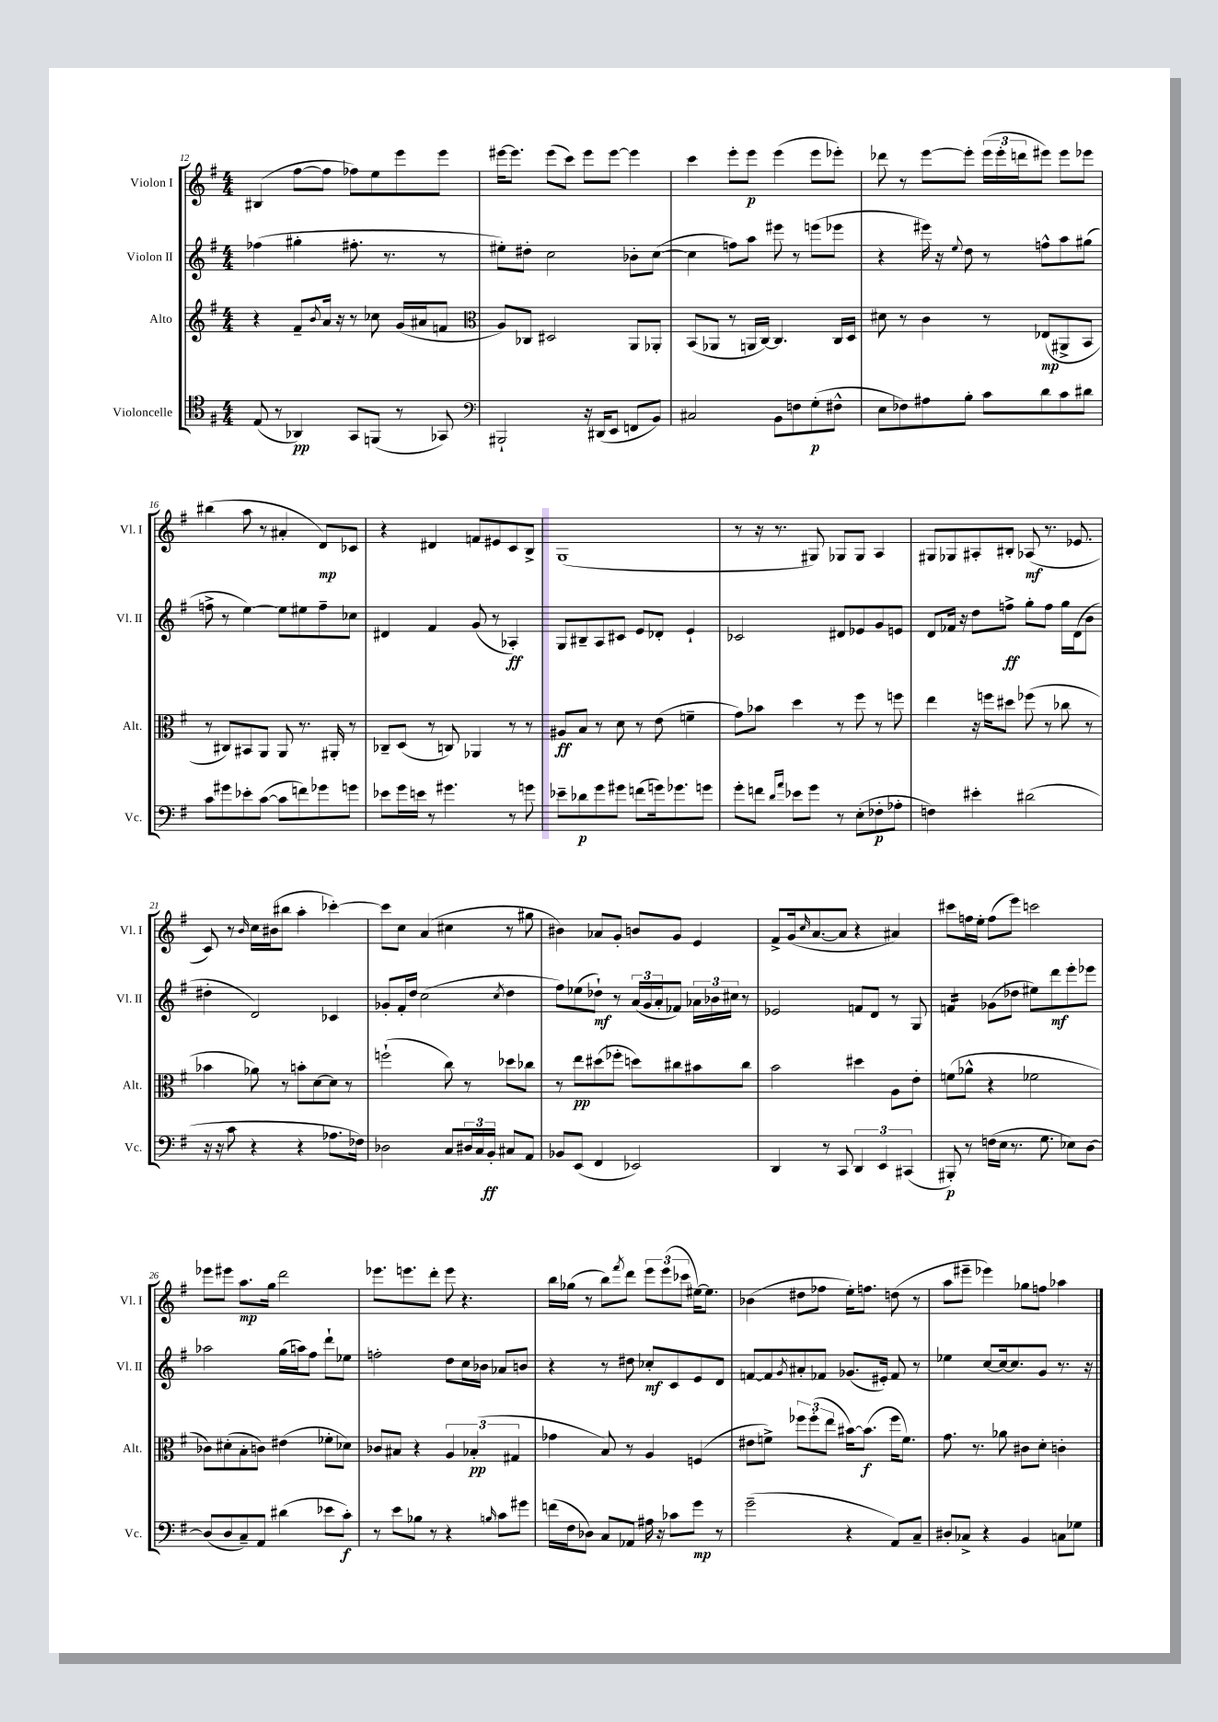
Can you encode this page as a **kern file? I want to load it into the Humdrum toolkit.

**kern	**kern	**kern	**kern
*staff4	*staff3	*staff2	*staff1
*clefC4	*clefG2	*clefG2	*clefG2
*k[f#]	*k[f#]	*k[f#]	*k[f#]
*M4/4	*M4/4	*M4/4	*M4/4
(8E	4r	(4ff-	(4B#
8r	.	.	.
4AA-)	8f#~	4gg#'	[8ff#
.	8qb	.	.
.	16a	.	8ff#]
.	16r	.	.
8GG	8r	8.ff#'	8ff-)
(8FF	8cc-	.	8ee
.	.	8.r	.
8r	(16g	.	8eee
.	16a#	.	.
8GG-)	8f	8r	8eee
=	=	=	=
*clefF4	*clefC3	*	*
2BBB#`	8A)	8ee#')	[16eee#
.	.	.	8.eee#]
.	8C-	8dd#'	.
.	2D#	2cc	(8eee#
.	.	.	8ccc)
16r	.	.	8eee#
(16DD#	.	.	.
8EE	.	.	[8eee#
8FF	8AA	8b-'	4eee#]
8BB)	8AA-'	([8cc	.
=	=	=	=
2C#	(8BB	4cc]	4ccc
.	8AA-	.	.
.	8r	8ff)	8eee'
.	16AA	8aa	8eee
.	[16C)	.	.
8BB	4.C]	8eee#	(4eee
8F	.	8r	.
(8G'	.	(8eee	8eee
8F#^^	16C	8eee-	8eee-')
.	16D	.	.
=	=	=	=
8E	8d#	4r	8ddd-
8F-)	8r	.	8r
8A#	4c	16eee#)	[8eee
.	.	16r	.
.	.	8qqee	.
8B'	.	8dd	8eee']
8c	8r	8r	(24eee
.	.	.	24eee'
.	.	.	24ddd
8d	(8E-	8ff^^	8eee#)
8c	8AA#^	8aa	8eee#
8d#	8BB	(8gg#	8eee-
=	=	=	=
8c	8r	8ff^	(4bb#
8g#	8C#)	8r	.
8e-'	8BB#	[4ee)	8aa
([8c	8AA	.	8r
8c]	8AA	8ee]	4a#'
8f)	8.r	8ee#	.
8g-	.	8ff~	8d)
.	16AA#'	.	.
8g	8r	8cc-	8c-
=	=	=	=
8e-	8C-~	4d#	4r
16g	(8D	.	.
16e	.	.	.
8r	8r	4f#	4d#
4.g#	8C)	.	.
.	4AA-	(8g	8f
.	.	8r	8e#
8r	8r	4A-')	8c
8g	8r	.	8B^
=	=	=	=
8e-~	8A#	8G	(1G
8d-	8B	8B#~	.
8g	8r	8A	.
8g#	8d	8c#	.
(8f	8r	8e	.
16g)	(8e	8d-'	.
8.g-	.	.	.
.	4f~	4e`	.
8g	.	.	.
=	=	=	=
8g'	8g)	2c-	8r
8f	8b-	.	16r
.	.	.	8.r
16qqd	.	.	.
16qqa	.	.	.
8e-	4dd	.	.
8g	.	.	8G#)
8r	8r	8d#	8G-
(8E'	8ff#	8e-	8G-
8F-'	8r	8g	4A
8A-'	8ff	8e	.
=	=	=	=
4F)	4ee	8d	8G#
.	.	16f-	8G-
.	.	16r	.
4e#'	16r	8dd	8A#'
.	16ff	.	.
.	8dd#	8ff^	8B#'
(2d#	(8ff-	8gg'	(8A-
.	8r	8ff	8.r
.	8cc-	16gg	.
.	.	(16d	8.e-
.	8r	8b	.
=	=	=	=
16r	4b-	4dd#'	8c)
16r	.	.	.
8c	.	.	8r
.	.	.	16qqb
4r	8a-)	2d)	16cc
.	.	.	(16b#
.	8r	.	8bb#
4r	8b'	.	4aa'
.	[8d	.	.
8.A-	8d]	4c-	[4ccc-')
.	8r	.	.
16F-)	.	.	.
=	=	=	=
2D-	(2ff`	8g-'	8ccc-]
.	.	16f#'	8cc
.	.	16dd	.
.	.	(2cc	(4a
8C	8cc)	.	4cc#
24D#	8r	.	.
24C	.	.	.
24BB'	.	.	.
.	.	8qcc	.
8C#	8dd-	4dd	8r
8AA	8cc-	.	8gg#
=	=	=	=
8BB-	8r	8ff#)	4b#)
(8EE	8ee	(8ee-	.
4FF#	(8dd#	8dd-`)	8a-
.	8ff-'	8r	8g'
2EE-)	8dd)	(24a	8b
.	.	24g	.
.	.	24a'	.
.	8cc#	8f-)	8g
.	8b#	24a-	4e
.	.	24b-	.
.	.	24cc#	.
.	8cc#	8r	.
=	=	=	=
4DD	2b	2e-	8f#^
.	.	.	(16g
.	.	.	16qqcc
.	.	.	[8.a
8r	.	.	.
8CC	.	.	8a]
6DD	4dd#	8f	4r
.	.	8d	.
6EE	.	.	.
.	8A	8r	4a#)
(6CC#	.	.	.
.	8e'	8G	.
=	=	=	=
8BBB#')	(8f	4f	8ccc#
8r	8a-^^	.	16ff
.	.	.	16ee'
(16F	4r	(8g-	(8ff
16E	.	.	.
8.r	.	8dd-	8eee)
.	2f-	8ee#)	2ccc
8.G	.	.	.
.	.	8ddd	.
8E-)	.	8eee'	.
[8D	.	8eee-	.
=	=	=	=
(8D]	8c-)	2aa-	8eee-
8D	(8d#'	.	8eee#
8C~)	8B'	.	8.aa
8AA	8c)	.	.
.	.	.	16gg
(4d#	(4e#	(16gg	2ddd
.	.	16aa)	.
.	.	8ff#	.
8e-	8f-'	8ddd`	.
8c')	8d-)	8ee-	.
=	=	=	=
8r	8c-	2ff'	8.eee-
8e	8B#	.	.
.	.	.	8.eee
8B-	4r	.	.
8r	.	.	8ddd'
4r	6A	8dd	8eee
.	.	16cc	4.r
.	(6B-'	.	.
.	.	16b-	.
16qqB	.	.	.
8c	.	8a-	.
.	6G#	.	.
8g#	.	8b	.
=	=	=	=
(16f	4g-	4r	16bb
16F#	.	.	(16gg-
8D-)	.	.	8r
8C	8B)	8r	8bb)
.	.	.	8qfff#
8AA-	8r	8dd#	8ddd
16A#	4A	8cc-'	12eee
16r	.	.	.
.	.	.	(12eee
8c-	.	8c	.
.	.	.	12ccc-
8g	(4F	8e	[16ee#)
.	.	.	8.ee#]
8r	.	8d	.
=	=	=	=
(2g~	8e#	[8f	(4b-
.	8f^)	8f]	.
.	.	8qg	.
.	12ff-	8a#'	8dd#
.	(12ff-'	.	.
.	.	8f-	8ff-
.	12ee	.	.
4r	[16b#)	(8.g-	16ee')
.	(8.b#]	.	8.ff
.	.	16e#')	.
8AA)	16ff-	8f-	(8dd
.	8.f)	.	.
8C~	.	8r	8r
=	=	=	=
8D#'	8.g	4ee-	8aa
8C-^	.	.	8eee#~
.	8.r	.	.
4r	.	[8cc	4eee-)
.	8a-	16cc_	.
.	.	8.cc]	.
4BB	8c#	.	8gg-
.	8d'	8g	8ff
8C	4c'	8.r	4aa-
8G-	.	.	.
.	.	16r	.
==	==	==	==
*-	*-	*-	*-
